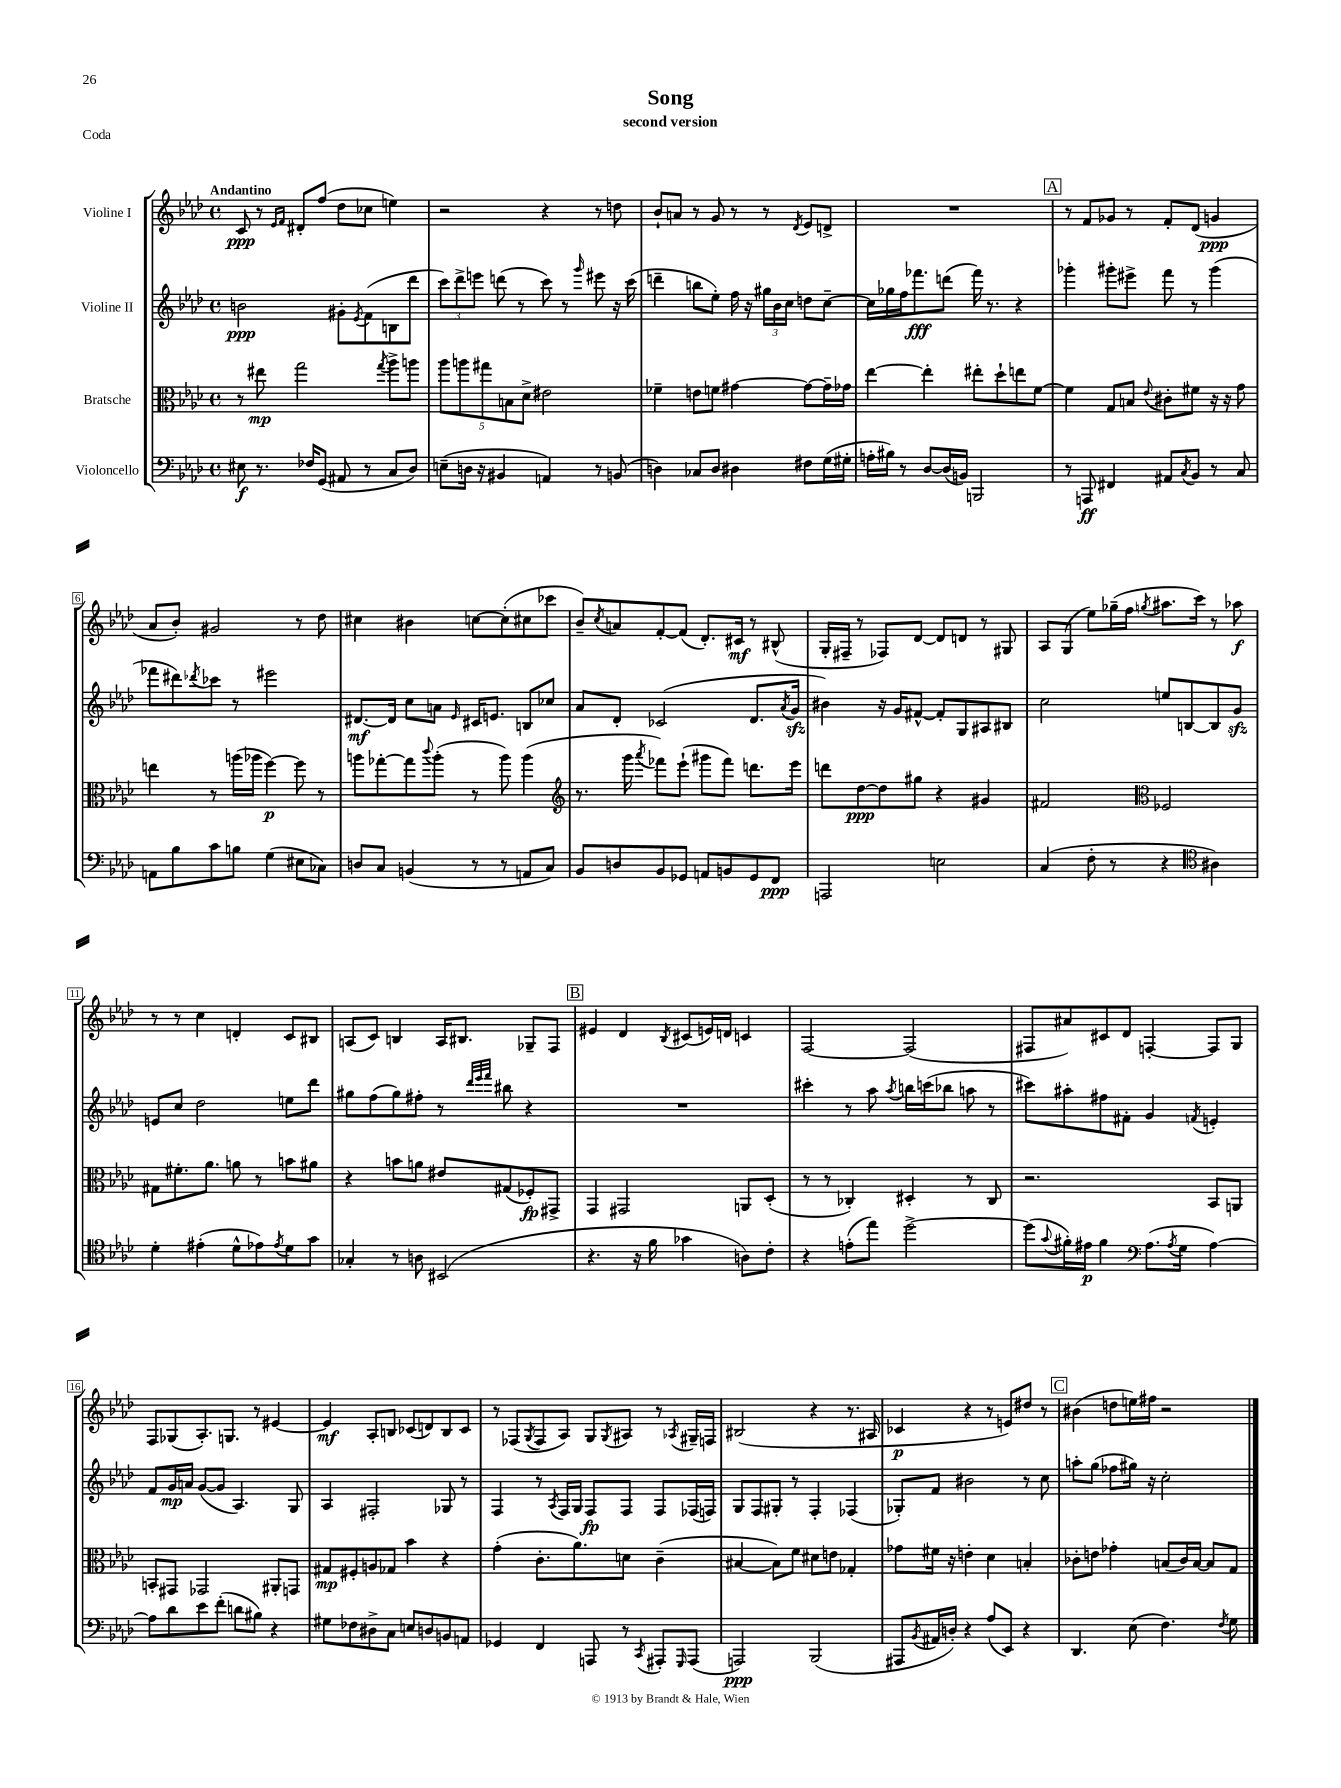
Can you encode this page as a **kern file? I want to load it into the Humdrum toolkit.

**kern	**dynam	**kern	**dynam	**kern	**dynam	**kern	**dynam
*part4	*part4	*part3	*part3	*part2	*part2	*part1	*part1
*staff4	*staff4	*staff3	*staff3	*staff2	*staff2	*staff1	*staff1
*I"Violoncello	*	*I"Bratsche	*	*I"Violine II	*	*I"Violine I	*
*clefF4	*	*clefC3	*	*clefG2	*	*clefG2	*
*k[b-e-a-d-]	*	*k[b-e-a-d-]	*	*k[b-e-a-d-]	*	*k[b-e-a-d-]	*
*M4/4	*	*M4/4	*	*M4/4	*	*M4/4	*
*met(c)	*	*met(c)	*	*met(c)	*	*met(c)	*
=1	=1	=1	=1	=1	=1	=1	=1
!	!	!	!	!	!	!LO:TX:a:B:t=Andantino	!
8E#X\	f	8r	.	2bn\	ppp	8c/	ppp
8.r	.	8ee#X\	mp	.	.	8r	.
.	.	.	.	.	.	16qqe-/LL	.
.	.	.	.	.	.	16qqf/JJ	.
.	.	2gg\	.	.	.	8d#X'/L	.
16F-X/KL	.	.	.	.	.	.	.
(8GG/J	.	.	.	.	.	(8ff/J	.
8AA#X/	.	.	.	8g#X'\L	.	8dd-\L	.
.	.	.	.	8qe-/	.	.	.
8r	.	.	.	(8f\	.	8cc-X\J	.
.	.	8qgg/	.	.	.	.	.
8C/L	.	8aa-^\L	.	8Bn\	.	4een\)	.
8D-/J)	.	8aan\J	.	8ddd-\J	.	.	.
=2	=2	=2	=2	=2	=2	=2	=2
(8En~\L	.	10aa-\L	.	12ccc\L)	.	2r	.
.	.	.	.	12ddd-^\	.	.	.
.	.	10aan\	.	.	.	.	.
16Dn\Jk	.	.	.	.	.	.	.
.	.	.	.	12eeen\J	.	.	.
16r	.	.	.	.	.	.	.
.	.	10gg#X\	.	.	.	.	.
4BB#X/	.	.	.	(8dddn\	.	.	.
.	.	10Bn\	.	.	.	.	.
.	.	.	.	8r	.	.	.
.	.	10d-^\J	.	.	.	.	.
4AAn/)	.	2e#X\	.	8ccc\)	.	4r	.
.	.	.	.	8r	.	.	.
.	.	.	.	16qqggg/	.	.	.
8r	.	.	.	8eee#X\	.	8r	.
(8BBn/	.	.	.	16r	.	8ddn\	.
.	.	.	.	(16ccc\	.	.	.
=3	=3	=3	=3	=3	=3	=3	=3
4Dn\)	.	4f-X~\	.	4dddn~\	.	8b-`/L	.
.	.	.	.	.	.	8an/J	.
8C-X/L	.	8en\L	.	8bbn\L	.	8r	.
8D/J	.	8fn\J	.	8ee-'\J)	.	8g/	.
4D#X\	.	[4g#X\	.	16ff\	.	8r	.
.	.	.	.	16r	.	.	.
.	.	.	.	24gg#X\LL	.	8r	.
.	.	.	.	24b-\	.	.	.
.	.	.	.	24cc\JJ	.	.	.
.	.	.	.	.	.	8qd-/	.
8F#X\L	.	8g#\L_	.	8ddn\L	.	8e-/L	.
(16G\L	.	16g#~\L]	.	[8cc~\J	.	8dn^/J	.
16G#X'\JJ	.	16g-X\JJ	.	.	.	.	.
=4	=4	=4	=4	=4	=4	=4	=4
16An'\LL	.	[4ee-\	.	16cc\LL]	.	1r	.
16B#X\JJ)	.	.	.	16gg-X\	.	.	.
8r	.	.	.	16ff\J	.	.	.
.	.	.	.	8.fff-X\	fff	.	.
[8D-/L	.	4ee-'\]	.	.	.	.	.
(16D-/L]	.	.	.	(8dddn\J	.	.	.
16BBn/JJ)	.	.	.	.	.	.	.
2BBBn/	.	8ee#X'\L	.	16fff-\)	.	.	.
.	.	.	.	8.r	.	.	.
.	.	8dd-`\	.	.	.	.	.
.	.	8een\	.	4r	.	.	.
.	.	[8f\J	.	.	.	.	.
!!LO:REH:place=s1:t=A
=5	=5	=5	=5	=5	=5	=5	=5
8r	.	4f\]	.	4ggg-X'\	.	8r	.
8AAAn/	ff	.	.	.	.	8f/L	.
4FF#X/	.	8G/L	.	8ggg#X'\L	.	8g-X/J	.
.	.	8Bn/J	.	8eee#X^\J	.	8r	.
.	.	8qqe-/	.	.	.	.	.
8AA#X/L	.	8c#X'\L	.	8fff\	.	8f'/L	.
8qC/	.	.	.	.	.	.	.
8BB-/J	.	8f#X\J	.	8r	.	(8d-/J	.
8r	.	16r	.	(4ggg#\	.	4gn/	ppp
.	.	16r	.	.	.	.	.
8C/	.	8g\	.	.	.	.	.
!!LO:LB:g=z
=6	=6	=6	=6	=6	=6	=6	=6
8AAn\L	.	4een\	.	8fff-X\L	.	8a-/L	.
8B-\	.	.	.	8ddd#X\)	.	8b-'/J)	.
.	.	.	.	8qddd-X/	.	.	.
8c\	.	8r	.	8ccc-X\J	.	2g#X/	.
8Bn\J	.	(16aan\LL	.	8r	.	.	.
.	.	16aa-X\JJ	.	.	.	.	.
(4G\	.	[4ff\)	p	2eee#X\	.	.	.
8E#X\L	.	8ff\]	.	.	.	8r	.
8C-X\J)	.	8r	.	.	.	8dd-\	.
=7	=7	=7	=7	=7	=7	=7	=7
8Dn/L	.	8aan\L	.	[8.d#X/L	mf	4cc#X\	.
8C/J	.	[8gg-X'\	.	.	.	.	.
.	.	.	.	16d#/Jk]	.	.	.
(4BBn/	.	8gg-\]	.	8cc\L	.	4b#X\	.
.	.	8qqccc/	.	.	.	.	.
.	.	(8aa'\J	.	8an\J	.	.	.
.	.	.	.	16qqe-/	.	.	.
8r	.	8r	.	16c#X/KL	.	[8ccn\L	.
.	.	.	.	8.en/J	.	.	.
8r	.	8aa\)	.	.	.	(8cc'\]	.
8AAn/L	.	(4aa\	.	8Bn/L	.	8cc#X\	.
8C/J)	.	.	.	8cc-X/J	.	8ccc-X\J	.
=8	=8	=8	=8	=8	=8	=8	=8
*	*	*clefG2	*	*	*	*	*
8BB-/L	.	8.r	.	8a-/L	.	8b-~/L)	.
.	.	.	.	.	.	8qcc/	.
8Dn/	.	.	.	8d-'/J	.	8an/	.
.	.	16ggg\	.	.	.	.	.
.	.	8qaaa-/	.	.	.	.	.
8BB-/	.	8fff-X\L)	.	(2c-X/	.	[8f'/	.
8GG-X/J	.	(8eee-`\J	.	.	.	(8f/J]	.
8AAn/L	.	8ggg#X\L	.	.	.	8.d-'/L)	.
8BBn/	.	8fff-\J)	.	.	.	.	.
.	.	.	.	.	.	16c#X/Jk	mf
8GG-/	.	8.dddn\L	.	8.d-/L	.	8r	.
8FF/J	ppp	.	.	.	.	(8B#X^^/	.
.	.	.	.	8qa-/	.	.	.
.	.	16eee-\Jk	.	16gzz/Jk	.	.	.
=9	=9	=9	=9	=9	=9	=9	=9
2AAAn/	.	8dddn\L	.	4b#X\)	.	16G'/LL	.
.	.	.	.	.	.	16F#X~/JJ	.
.	.	[8dd-\	ppp	.	.	8r	.
.	.	8dd-\]	.	16r	.	8F-X/L)	.
.	.	.	.	16g/KL	.	.	.
.	.	8gg#X\J	.	[8f#X^^/J	.	[8d-/J	.
2En\	.	4r	.	8f#'/L]	.	8d-/L]	.
.	.	.	.	8G/	.	8dn/J	.
.	.	4g#X/	.	8A#X/	.	8r	.
.	.	.	.	8B#X/J	.	8G#X/	.
=10	=10	=10	=10	=10	=10	=10	=10
(4C/	.	2f#X/	.	2cc\	.	8A-/L	.
.	.	.	.	.	.	(8G/J	.
8F'\	.	.	.	.	.	8ee-\L)	.
8r	.	.	.	.	.	(16gg-X~\L	.
.	.	.	.	.	.	16ff\JJ	.
*	*	*clefC3	*	*	*	*	*
.	.	.	.	.	.	8qggn/	.
4r	.	2F-X/	.	8een/L	.	8.aa#X\L	.
.	.	.	.	[8Bn/	.	.	.
.	.	.	.	.	.	16ccc\Jk)	.
*clefC4	*	*	*	*	*	*	*
4A#X\)	.	.	.	8B/]	.	8r	.
.	.	.	.	8gzz/J	.	8aa-X\	f
!!LO:LB:g=z
=11	=11	=11	=11	=11	=11	=11	=11
4d-'\	.	8G#X\L	.	8en/L	.	8r	.
.	.	8.f#X'\	.	8cc/J	.	8r	.
(4e#X'\	.	.	.	2dd-\	.	4cc\	.
.	.	8.a-\J	.	.	.	.	.
8d-^^\L	.	8an\	.	.	.	4dn'/	.
8e-X\)	.	8r	.	.	.	.	.
8qe-/	.	.	.	.	.	.	.
8d-\	.	8bn\L	.	8een\L	.	8c/L	.
8g\J	.	8a#X\J	.	8ddd-\J	.	8B#X/J	.
=12	=12	=12	=12	=12	=12	=12	=12
4G-X'/	.	4r	.	8gg#X\L	.	(8An/L	.
.	.	.	.	(8ff\	.	8c/J)	.
8r	.	8bn\L	.	8gg#\)	.	4Bn/	.
8An\	.	8an\J	.	8ff#X'\J	.	.	.
(2BB#X/	.	8e#X/L	.	8r	.	16A/KL	.
.	.	.	.	.	.	8.B#X/J	.
.	.	.	.	32qqddd-/LLL	.	.	.
.	.	.	.	32qqeee-/	.	.	.
.	.	.	.	32qqfff/JJJ	.	.	.
.	.	(8G#X/	.	8bb#X\	.	.	.
.	.	8F-X'/)	fp	4r	.	8G-X~/L	.
.	.	8GG#X^/J	.	.	.	8F/J	.
!!LO:REH:place=s1:t=B
=13	=13	=13	=13	=13	=13	=13	=13
4.r	.	4GG/	.	1r	.	4e#X/	.
.	.	2GG#X/	.	.	.	4d-/	.
16r	.	.	.	.	.	.	.
16f\	.	.	.	.	.	.	.
.	.	.	.	.	.	8qB-/	.
4g-X\	.	.	.	.	.	(8c#X/L	.
.	.	.	.	.	.	16en/L)	.
.	.	.	.	.	.	16dn/JJ	.
8An\L)	.	8AAn/L	.	.	.	4cn/	.
8c'\J	.	(8D-'/J	.	.	.	.	.
=14	=14	=14	=14	=14	=14	=14	=14
4r	.	8r	.	4ccc#X'\	.	[2F/	.
.	.	8r	.	.	.	.	.
(8en'\L	.	4C-X'/)	.	8r	.	.	.
8ee-\J)	.	.	.	8aa-\	.	.	.
.	.	.	.	8qaa-/	.	.	.
[2dd-^\	.	4D#X'/	.	16bbn\LL	.	(2F/]	.
.	.	.	.	(16cccn\J	.	.	.
.	.	.	.	8bb-X\J	.	.	.
.	.	8r	.	8aan\	.	.	.
.	.	8C-/	.	8r	.	.	.
=15	=15	=15	=15	=15	=15	=15	=15
(8dd-\L]	.	2.r	.	8ccc#X\L)	.	8F#X/L	.
8qqg/	.	.	.	.	.	.	.
16f#X'\L)	.	.	.	8aa#X'\	.	8a#X/)	.
16e#X\JJ	p	.	.	.	.	.	.
4f#\	.	.	.	8ff#X\	.	8c#X/	.
.	.	.	.	8f#X'\J	.	8d-/J	.
*clefF4	*	*	*	*	*	*	*
(8.A-\L	.	.	.	4g/	.	[4Fn'/	.
8qA-/	.	.	.	.	.	.	.
16G\Jk	.	.	.	.	.	.	.
.	.	.	.	8qfn/	.	.	.
[4A-\)	.	8BB-/L	.	4en'/	.	8F/L]	.
.	.	8AAn/J	.	.	.	8G/J	.
!!LO:LB:g=z
=16	=16	=16	=16	=16	=16	=16	=16
8A-\L]	.	8BBn'/L	.	8f/L	.	8F/L	.
8d-\	.	8GG#X/J	.	16g/L	mp	(8G-X/	.
.	.	.	.	16an/JJ	.	.	.
8e-\	.	2GG-X/	.	([8g/L	.	8.A-'/)	.
(8f'\J	.	.	.	8g/J]	.	.	.
.	.	.	.	.	.	8.Gn/J	.
8dn\L	.	.	.	4.A-/)	.	.	.
8B#X\J)	.	.	.	.	.	8r	.
4r	.	8AA#X'/L	.	.	.	[4e#X/	.
.	.	8GGn/J	.	8G/	.	.	.
=17	=17	=17	=17	=17	=17	=17	=17
8G#X\L	.	8G#X/L	mp	4A-/	.	4e#/]	mf
8F-X\	.	8F#X'/	.	.	.	.	.
8D#X^\	.	8An/	.	2F#X'/	.	8A-'/L	.
8C\J	.	8G-X/J	.	.	.	8Bn/J	.
8En/L	.	4b-\	.	.	.	(8c-X/L	.
8Dn/	.	.	.	.	.	8dn/)	.
8BBn/	.	4r	.	8G-X/	.	8B/	.
8AAn/J	.	.	.	8r	.	8c-/J	.
=18	=18	=18	=18	=18	=18	=18	=18
4GG-X/	.	(4g'\	.	4F/	.	8r	.
.	.	.	.	.	.	(8F-X/L	.
.	.	.	.	.	.	8qG/	.
4FF/	.	8.c'\L	.	8r	.	8F-/	.
.	.	.	.	8qA-/	.	.	.
.	.	.	.	16F/LL	.	8A-/J)	.
.	.	8.a-\)	.	16G/JJ	.	.	.
8AAAn/	.	.	.	8F/L	fp	8G/L	.
.	.	.	.	.	.	8qG/	.
8r	.	8dn\J	.	8F/J	.	8A#X/J	.
8qCC/	.	.	.	.	.	.	.
8AAA#X'/L	.	(4c~\	.	8F/L	.	8r	.
16qqGGG/	.	.	.	.	.	8qA-X/	.
(8AAA#/J	.	.	.	(16F-X/L	.	16G#X~/LL	.
.	.	.	.	16Fn/JJ)	.	16Fn/JJ	.
=19	=19	=19	=19	=19	=19	=19	=19
2AAAn/)	ppp	[4B#X/	.	8G/L	.	(2B#X/	.
.	.	.	.	8F/	.	.	.
.	.	8B#\L])	.	8G#X'/J	.	.	.
.	.	8f\J	.	8r	.	.	.
(2BBB-/	.	8d#X\L	.	4F'/	.	4r	.
.	.	8en\J	.	.	.	.	.
.	.	4G-X'/	.	(4F-X/	.	8.r	.
.	.	.	.	.	.	16A#X/	.
=20	=20	=20	=20	=20	=20	=20	=20
8AAA#X/L	.	8g-X\L	.	8G-X'/L)	.	4c-X/	p
8qBB-/	.	.	.	.	.	.	.
16AA#X/L	.	16f#X\Jk	.	8f/J	.	.	.
16Dn'/JJ)	.	16r	.	.	.	.	.
4r	.	4en'\	.	2b#X\	.	4r	.
(8A-/L	.	4d-\	.	.	.	8r	.
8EE-/J)	.	.	.	.	.	8en/L)	.
4r	.	4Bn'/	.	8r	.	8dd#X/J	.
.	.	.	.	8cc\	.	8r	.
!!LO:REH:place=s1:t=C
=21	=21	=21	=21	=21	=21	=21	=21
4.DD-/	.	8c-X'\L	.	8aan'\L	.	(4b#X\	.
.	.	8en\J	.	(8gg\J	.	.	.
.	.	4g-X'\	.	8ff-X\L	.	8ddn\L	.
(8E-\	.	.	.	16gg#X\Jk)	.	16een\L)	.
.	.	.	.	16r	.	16ff#X\JJ	.
4.F\)	.	(8Bn/L	.	2cc'\	.	2r	.
.	.	16c-/L)	.	.	.	.	.
.	.	[16B/JJ	.	.	.	.	.
.	.	8B/L]	.	.	.	.	.
8qF/	.	.	.	.	.	.	.
8G\	.	8G/J	.	.	.	.	.
==	==	==	==	==	==	==	==
*-	*-	*-	*-	*-	*-	*-	*-
